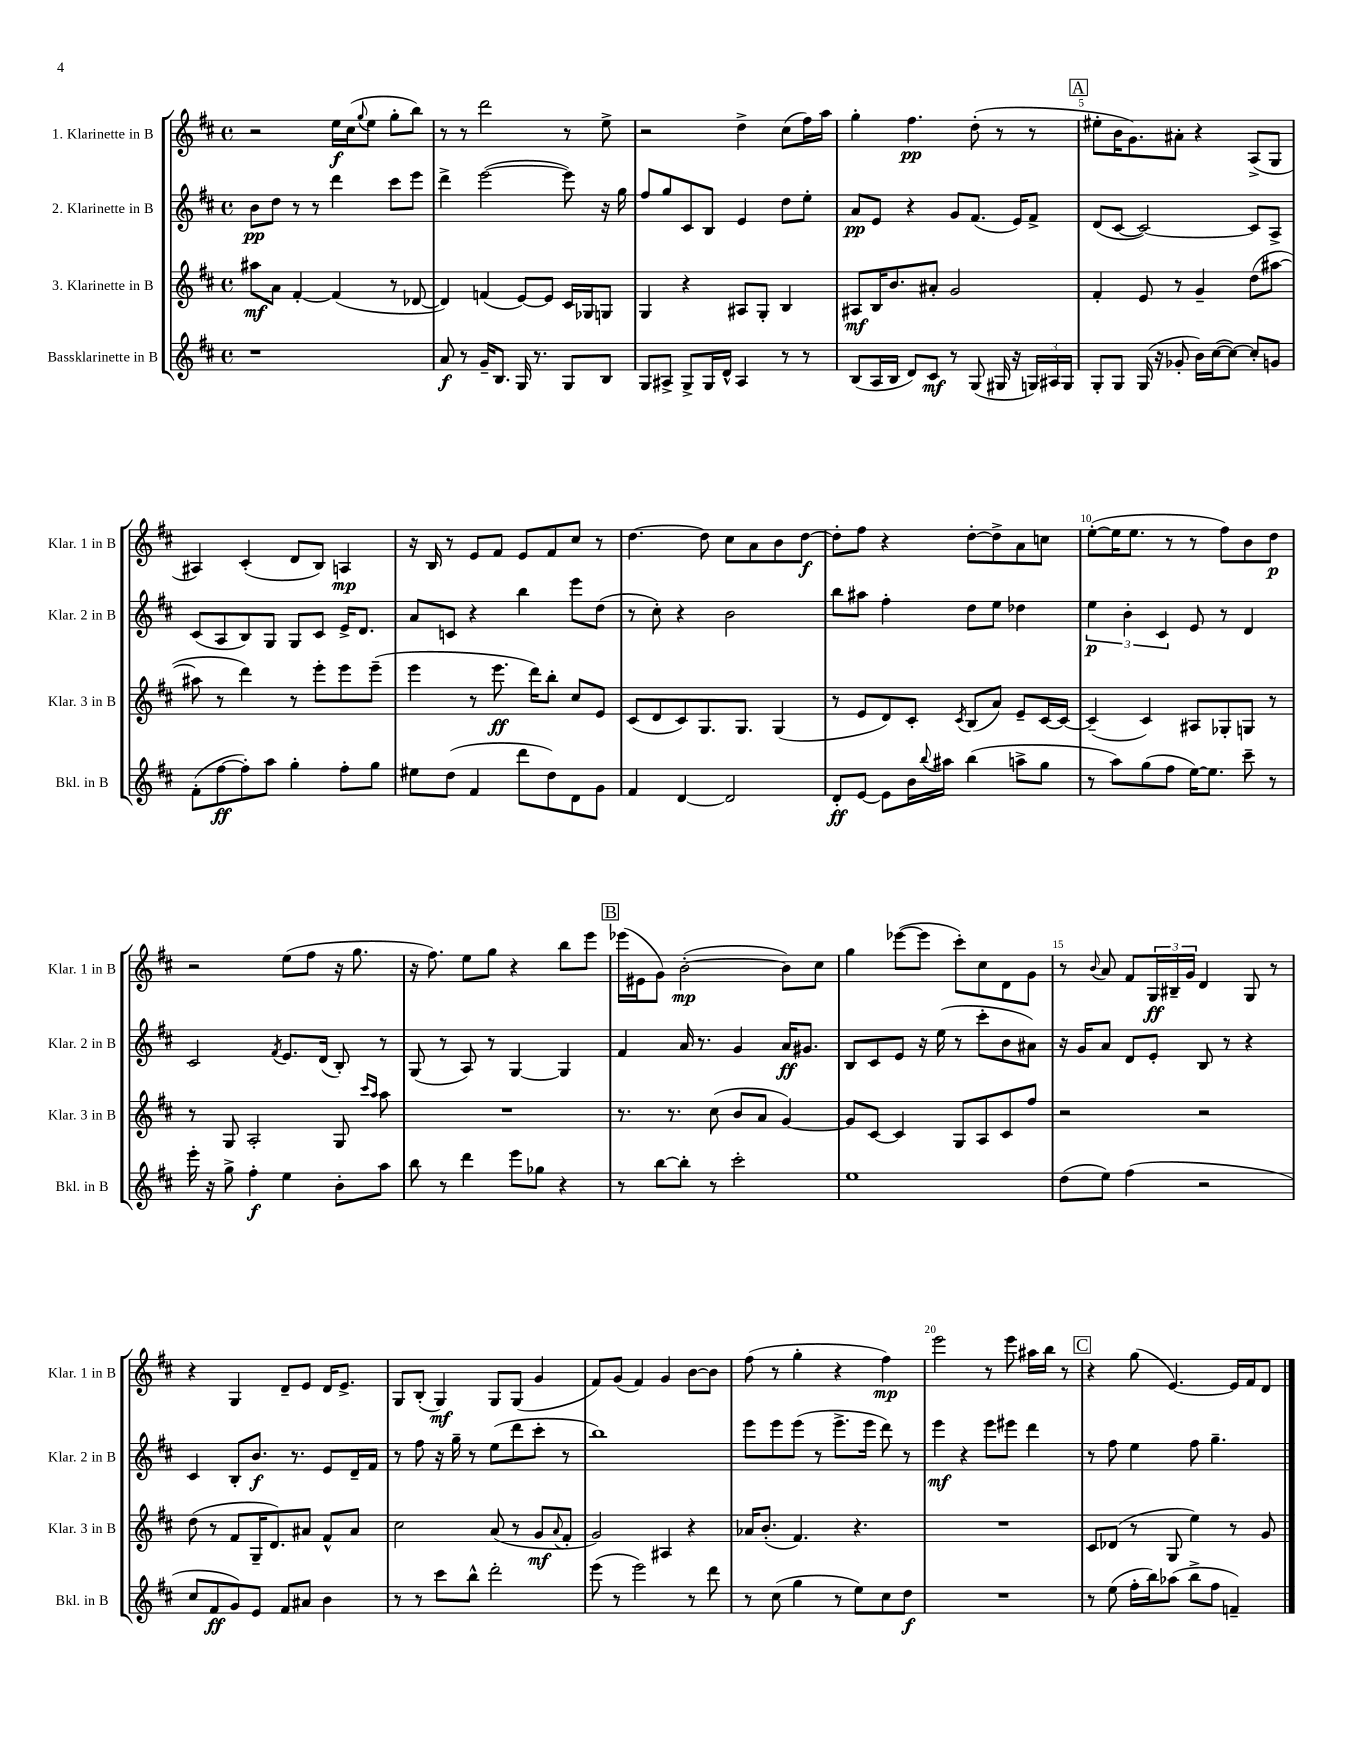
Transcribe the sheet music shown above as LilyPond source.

<<
\new StaffGroup <<
\new Staff = "s0" \with { instrumentName = "1. Klarinette in B" shortInstrumentName = "Klar. 1 in B" } {
    \clef treble \key d \major \defaultTimeSignature \time 4/4
    r2 e''16\f cis''16( \appoggiatura { g''8 } e''8 g''8-. b''8) |
    r8 r8 d'''2 r8 e''8-> |
    r2 d''4-> cis''8( fis''16) a''16 |
    g''4-. fis''4.\pp d''8-.( r8 r8 |
    \mark \markup { \box "A" } eis''8-. b'16 g'8.) ais'8-. r4 a8->( g8 |
    ais4) cis'4-.( d'8 b8) a4\mp |
    r16 b16 r8 e'8 fis'8 e'8 fis'8 cis''8 r8 |
    d''4.~ d''8 cis''8 a'8 b'8 d''8~\f |
    d''8-. fis''8 r4 d''8~-. d''8-> a'8 c''8 |
    e''8~-.( e''16 e''8. r8 r8 fis''8) b'8 d''8\p |
    r2 e''8( fis''8 r16 g''8. |
    r16 fis''8.) e''8 g''8 r4 b''8 e'''8 |
    \mark \markup { \box "B" } ees'''16( eis'16 g'8) b'2~-.\mp( b'8) cis''8 |
    g''4 ees'''8~( ees'''8 cis'''8-.) cis''8 d'8 g'8 |
    r8 \appoggiatura { b'8 } a'8 fis'8 \tuplet 3/2 { g16\ff bis16-- g'16 } d'4 g8 r8 |
    r4 g4 d'8-- e'8 d'16 e'8.-> |
    g8 b8-.( g4\mf) g8 g8( g'4 |
    fis'8) g'8( fis'4) g'4 b'8~ b'8 |
    fis''8( r8 g''4-. r4 fis''4\mp) |
    e'''2 r8 e'''8 ais''16 b''16 r8 |
    \mark \markup { \box "C" } r4 g''8( e'4.~) e'16 fis'16 d'8 \bar "|." |
}
\new Staff = "s1" \with { instrumentName = "2. Klarinette in B" shortInstrumentName = "Klar. 2 in B" } {
    \clef treble \key d \major \defaultTimeSignature \time 4/4
    b'8\pp d''8 r8 r8 d'''4 cis'''8 e'''8 |
    d'''4-> e'''2~( e'''8) r16 g''16 |
    fis''8 g''8 cis'8 b8 e'4 d''8 e''8-. |
    a'8\pp e'8 r4 g'8 fis'8.( e'16) fis'8-> |
    \mark \markup { \box "A" } d'8( cis'8~ cis'2~) cis'8 a8-> |
    cis'8( a8 b8) g8 g8 cis'8 e'16-> d'8. |
    a'8 c'8 r4 b''4 e'''8 d''8( |
    r8 cis''8-.) r4 b'2 |
    b''8 ais''8 fis''4-. d''8 e''8 des''4 |
    \tuplet 3/2 { e''4\p b'4-. cis'4 } e'8 r8 d'4 |
    cis'2 \acciaccatura { fis'8 } e'8. d'16( b8-.) r8 |
    g8( r8 a8) r8 g4~ g4 |
    \mark \markup { \box "B" } fis'4 a'16 r8. g'4 a'16\ff gis'8. |
    b8 cis'8 e'8 r16 e''16( r8 cis'''8-. b'8 ais'8) |
    r16 g'16 a'8 d'8 e'8-. b8 r8 r4 |
    cis'4 b8-. b'8.\f r8. e'8 d'16-- fis'16 |
    r8 fis''8 r16 g''16-- r8 e''8( d'''8 cis'''8-. r8 |
    b''1) |
    e'''8 e'''8 e'''8( r8 e'''8.-> e'''16 d'''8) r8 |
    e'''4\mf r4 e'''8 eis'''8 d'''4 |
    \mark \markup { \box "C" } r8 fis''8 e''4 fis''8 g''4.-- \bar "|." |
}
\new Staff = "s2" \with { instrumentName = "3. Klarinette in B" shortInstrumentName = "Klar. 3 in B" } {
    \clef treble \key d \major \defaultTimeSignature \time 4/4
    ais''8\mf a'8 fis'4~-. fis'4( r8 des'8~ |
    des'4) f'4( e'8~) e'8 cis'16 ges16 g8 |
    g4 r4 ais8 g8-. b4 |
    ais8\mf b16 b'8. ais'8-. g'2 |
    \mark \markup { \box "A" } fis'4-. e'8 r8 g'4-- d''8( ais''8~ |
    ais''8 r8 d'''4) r8 e'''8-. e'''8 e'''8--( |
    e'''4 r8 e'''8.\ff d'''16) b''8-. cis''8 e'8 |
    cis'8( d'8 cis'8) g8. g8. g4( |
    r8 e'8 d'8) cis'8-. \acciaccatura { cis'8 } b8( a'8) e'8-- cis'16~ cis'16~ |
    cis'4--( cis'4) ais8 ges8-. g8 r8 |
    r8 g8 a2-. g8 \grace { cis'''16 a''16 } a''8 |
    R1 |
    \mark \markup { \box "B" } r8. r8. cis''8( b'8 a'8 g'4~) |
    g'8 cis'8~ cis'4 g8 a8 cis'8 fis''8 |
    r2 r2 |
    d''8( r8 fis'8 g16-- d'8.) ais'8 fis'8-^ ais'8 |
    cis''2 a'8( r8 g'8\mf \appoggiatura { a'8 } fis'8-. |
    g'2) ais4 r4 |
    aes'16 b'8.-.( fis'4.) r4. |
    R1 |
    \mark \markup { \box "C" } cis'8 des'8( r8 g8 e''4) r8 g'8 \bar "|." |
}
\new Staff = "s3" \with { instrumentName = "Bassklarinette in B" shortInstrumentName = "Bkl. in B" } {
    \clef treble \key d \major \defaultTimeSignature \time 4/4
    r1 |
    a'8\f r8 g'16-- b8. g16 r8. g8 b8 |
    g8 ais8-> g8-> g16 d'16-^ ais4 r8 r8 |
    b8( a16 b16 d'8) cis'8\mf r8 g8( gis16 r16 \tuplet 3/2 { g16) ais16 g16 } |
    \mark \markup { \box "A" } g8-. g8 g16( r16 ges'8-. b'16) cis''16~( cis''8~) cis''8-. g'8 |
    fis'8-.( fis''8~\ff fis''8-.) a''8 g''4-. fis''8-. g''8 |
    eis''8 d''8( fis'4 d'''8 d''8) d'8 g'8 |
    fis'4 d'4~ d'2 |
    d'8-.\ff e'8~ e'8 b'16 \appoggiatura { b''8 } ais''16 b''4( a''8-> g''8 |
    r8 a''8) g''8( fis''8 e''16~) e''8. cis'''8-- r8 |
    e'''16-. r16 g''8-> fis''4-.\f e''4 b'8-. a''8 |
    b''8 r8 d'''4 e'''8 ges''8 r4 |
    \mark \markup { \box "B" } r8 b''8~ b''8-. r8 cis'''2-. |
    e''1 |
    d''8( e''8) fis''4( r2 |
    cis''8 fis'8\ff g'8) e'8 fis'8 ais'8 b'4 |
    r8 r8 cis'''8 b''8-^ d'''2-. |
    e'''8( r8 e'''2) r8 d'''8 |
    r8 cis''8( g''4 r8 e''8) cis''8 d''8\f |
    R1 |
    \mark \markup { \box "C" } r8 e''8( fis''16-. b''16) aes''8( b''8-> fis''8 f'4--) \bar "|." |
}
>>
>>
\layout { \context { \Score \override BarNumber.break-visibility = ##(#f #t #t) barNumberVisibility = #(every-nth-bar-number-visible 5) } }
